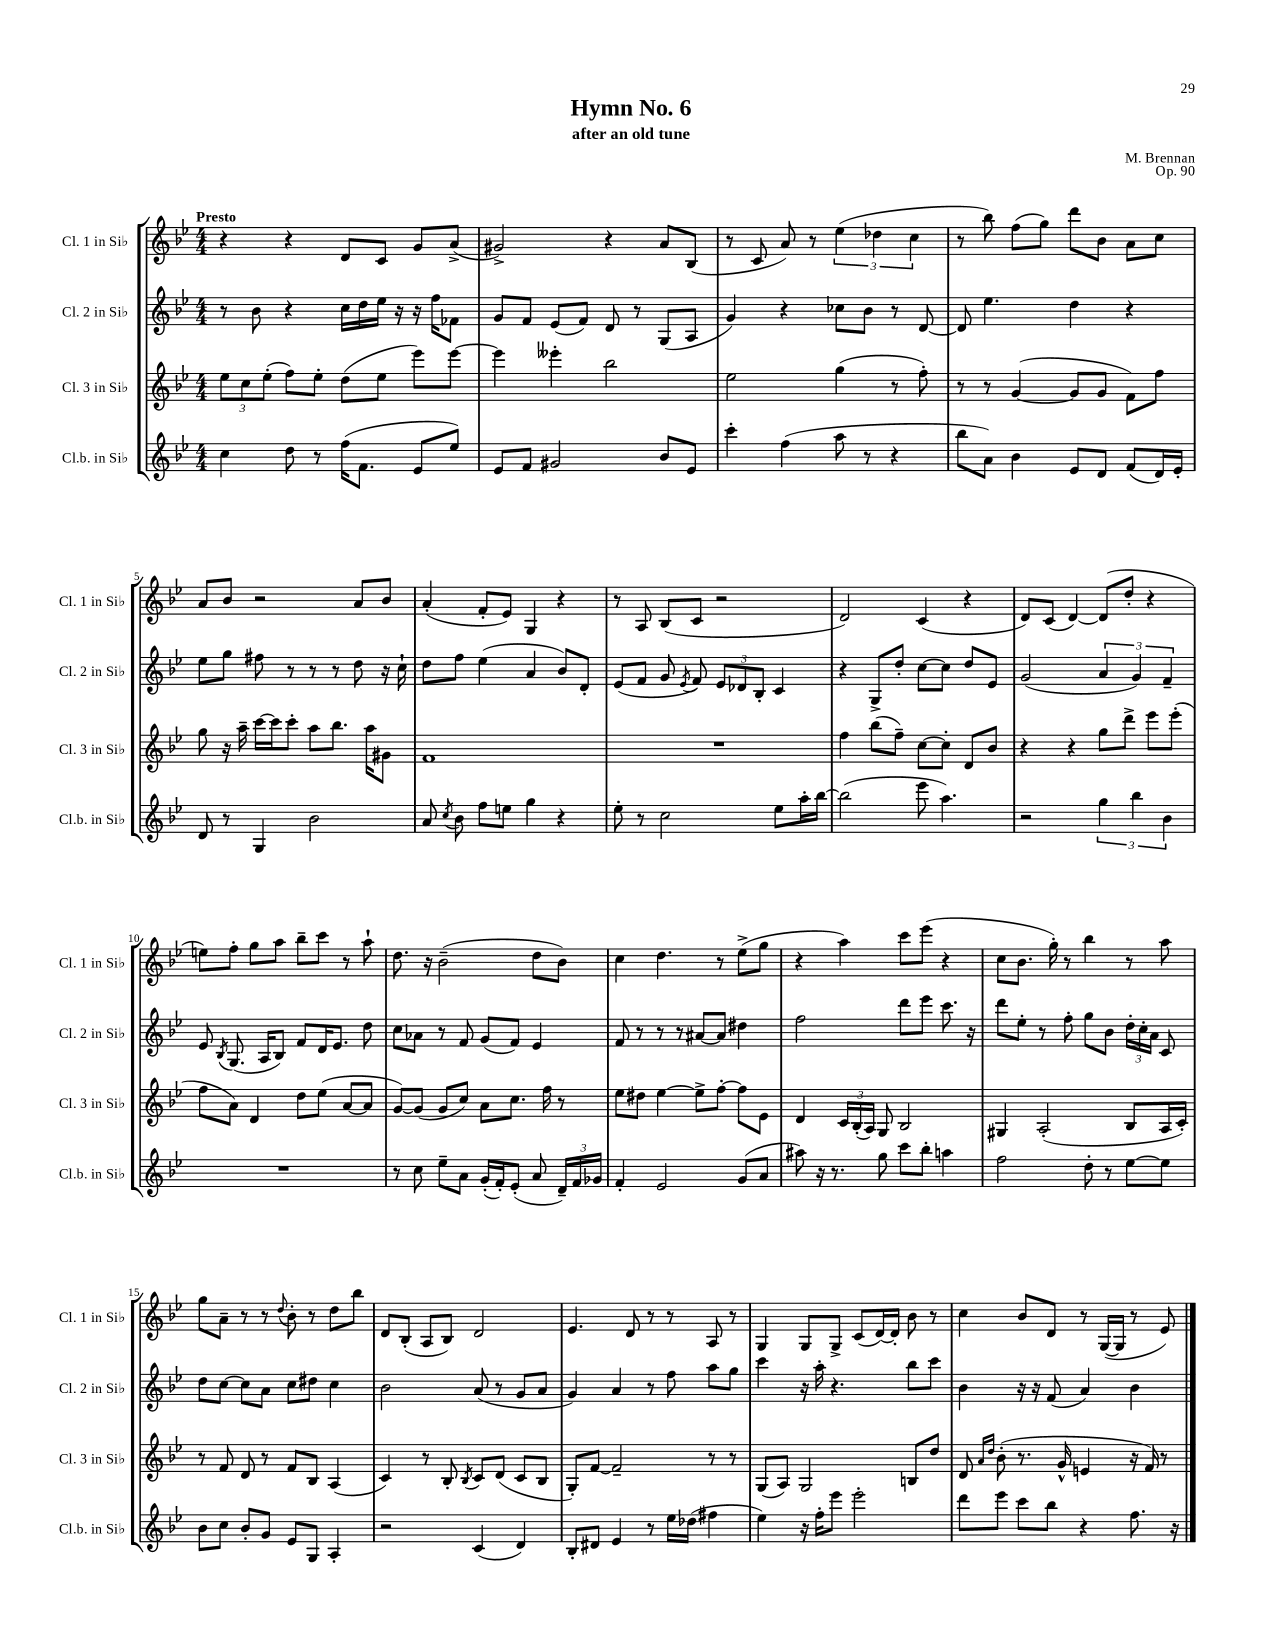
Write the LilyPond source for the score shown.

\header { title = "Hymn No. 6" composer = "M. Brennan" subtitle = "after an old tune" opus = "Op. 90" }
<<
\new StaffGroup <<
\new Staff = "s0" \with { instrumentName = "Cl. 1 in Sib" shortInstrumentName = "Cl. 1 in Sib" } {
    \clef treble \key bes \major \numericTimeSignature \time 4/4 \tempo "Presto"
    \autoBeamOff r4 r4 d'8[ c'8] g'8[ a'8]->( |
    gis'2->) r4 a'8[ bes8]( |
    r8 c'8 a'8) r8 \tuplet 3/2 { ees''4( des''4 c''4 } |
    r8 bes''8) f''8[( g''8]) d'''8[ bes'8] a'8[ c''8] |
    a'8[ bes'8] r2 a'8[ bes'8] |
    a'4-.( f'8[-. ees'8]) g4 r4 |
    r8 a8 bes8[( c'8] r2 |
    d'2) c'4( r4 |
    d'8[) c'8]( d'4~) d'8[( d''8]-. r4 |
    e''8[) f''8]-. g''8[ a''8] bes''8[-- c'''8] r8 a''8-! |
    d''8. r16 bes'2--( d''8[ bes'8]) |
    c''4 d''4. r8 ees''8[->( g''8] |
    r4 a''4) c'''8[ ees'''8]( r4 |
    c''8[ bes'8.] g''16-.) r8 bes''4 r8 a''8 |
    g''8[ a'8]-- r8 r8 \appoggiatura { d''8 } bes'8-. r8 d''8[ bes''8] |
    d'8[ bes8]-.( a8[ bes8]) d'2 |
    ees'4. d'8 r8 r8 a8 r8 |
    g4 g8[ g8]-> c'8[( d'16~) d'16]-. bes'8 r8 |
    c''4 bes'8[ d'8] r8 g16[~( g16] r8 ees'8) \bar "|." |
}
\new Staff = "s1" \with { instrumentName = "Cl. 2 in Sib" shortInstrumentName = "Cl. 2 in Sib" } {
    \clef treble \key bes \major \numericTimeSignature \time 4/4
    \autoBeamOff r8 bes'8 r4 c''16[ d''16 ees''16] r16 r16 f''16[ fes'8] |
    g'8[ f'8] ees'8[( f'8]) d'8 r8 g8[( a8] |
    g'4) r4 ces''8[ bes'8] r8 d'8~ |
    d'8 ees''4. d''4 r4 |
    ees''8[ g''8] fis''8 r8 r8 r8 d''8 r16 c''16-! |
    d''8[ f''8] ees''4( a'4 bes'8[) d'8]-. |
    ees'8[( f'8] g'8 \acciaccatura { ees'8 } f'8) \tuplet 3/2 { ees'8[ des'8 bes8]-. } c'4 |
    r4 g8[-> d''8]-. c''8[~ c''8] d''8[ ees'8] |
    g'2( \tuplet 3/2 { a'4 g'4) f'4-- } |
    ees'8 \acciaccatura { bes8 } g8.( a16[ bes8]) f'8[ d'16 ees'8.] d''8 |
    c''8[ aes'8] r8 f'8 g'8[( f'8]) ees'4 |
    f'8 r8 r8 r8 ais'8[~ ais'8] dis''4 |
    f''2 d'''8[ ees'''8] c'''8. r16 |
    d'''8[ ees''8]-. r8 f''8-. g''8[ bes'8] \tuplet 3/2 { d''16[-. c''16-. a'16] } c'8 |
    d''8[ c''8]~ c''8[ a'8] c''8[ dis''8] c''4 |
    bes'2 a'8( r8 g'8[ a'8] |
    g'4) a'4 r8 f''8 a''8[ g''8] |
    c'''4 r16 a''16-. r4. bes''8[ c'''8] |
    bes'4 r16 r16 f'8( a'4) bes'4 \bar "|." |
}
\new Staff = "s2" \with { instrumentName = "Cl. 3 in Sib" shortInstrumentName = "Cl. 3 in Sib" } {
    \clef treble \key bes \major \numericTimeSignature \time 4/4
    \autoBeamOff \tuplet 3/2 { ees''8[ c''8 ees''8]-.( } f''8[) ees''8]-. d''8[( ees''8] ees'''8[) ees'''8]~ |
    ees'''4 eeses'''4-. bes''2 |
    ees''2 g''4( r8 f''8-.) |
    r8 r8 g'4~( g'8[ g'8] f'8[) f''8] |
    g''8 r16 a''16-- c'''16[~ c'''16 c'''8]-. a''8[ bes''8.] a''16[ gis'8] |
    f'1 |
    R1 |
    f''4 bes''8[( f''8]--) c''8[~ c''8]-. d'8[ bes'8] |
    r4 r4 g''8[ d'''8]-> ees'''8[ ees'''8]-.( |
    f''8[ a'8]) d'4 d''8[ ees''8]( a'8[~ a'8] |
    g'8[~) g'8]( g'8[ c''8]) a'8[ c''8.] f''16 r8 |
    ees''8[ dis''8] ees''4~ ees''8[-> f''8]~-. f''8[ ees'8] |
    d'4 \tuplet 3/2 { c'16[ bes16-.( a16]) } g8 bes2 |
    gis4 a2-.( bes8[ a16 c'16]-.) |
    r8 f'8 d'8 r8 f'8[ bes8] a4( |
    c'4) r8 bes8-. \acciaccatura { bes8 } c'8[ d'8]( c'8[ bes8] |
    g8[-.) f'8]~ f'2-- r8 r8 |
    g8[( a8]) g2 b8[ d''8] |
    d'8 \grace { a'16[ d''16] } bes'8-.( r8. g'16-^ e'4 r16 f'16) r8 \bar "|." |
}
\new Staff = "s3" \with { instrumentName = "Cl.b. in Sib" shortInstrumentName = "Cl.b. in Sib" } {
    \clef treble \key bes \major \numericTimeSignature \time 4/4
    \autoBeamOff c''4 d''8 r8 f''16[( f'8.] ees'8[ ees''8]) |
    ees'8[ f'8] gis'2 bes'8[ ees'8] |
    c'''4-. f''4( a''8 r8 r4 |
    bes''8[ a'8]) bes'4 ees'8[ d'8] f'8[( d'16) ees'16]-. |
    d'8 r8 g4 bes'2 |
    a'8 \acciaccatura { c''8 } bes'8 f''8[ e''8] g''4 r4 |
    ees''8-. r8 c''2 ees''8[ a''16-. bes''16]~ |
    bes''2( ees'''8 a''4.) |
    r2 \tuplet 3/2 { g''4 bes''4 bes'4 } |
    R1 |
    r8 c''8 ees''8[-- a'8] g'16[-.( f'16-.) ees'8]-.( a'8 \tuplet 3/2 { d'16[--) f'16 ges'16] } |
    f'4-. ees'2 g'8[( a'8] |
    ais''8) r16 r8. g''8 c'''8[ bes''8]-. a''4 |
    f''2 d''8-. r8 ees''8[~ ees''8] |
    bes'8[ c''8] bes'8[-. g'8] ees'8[ g8] a4-. |
    r2 c'4( d'4) |
    bes8[-. dis'8] ees'4 r8 ees''16[ des''16]( fis''4 |
    ees''4) r16 f''16[-. ees'''8] ees'''2-. |
    d'''8[ ees'''8] c'''8[ bes''8] r4 f''8. r16 \bar "|." |
}
>>
>>
